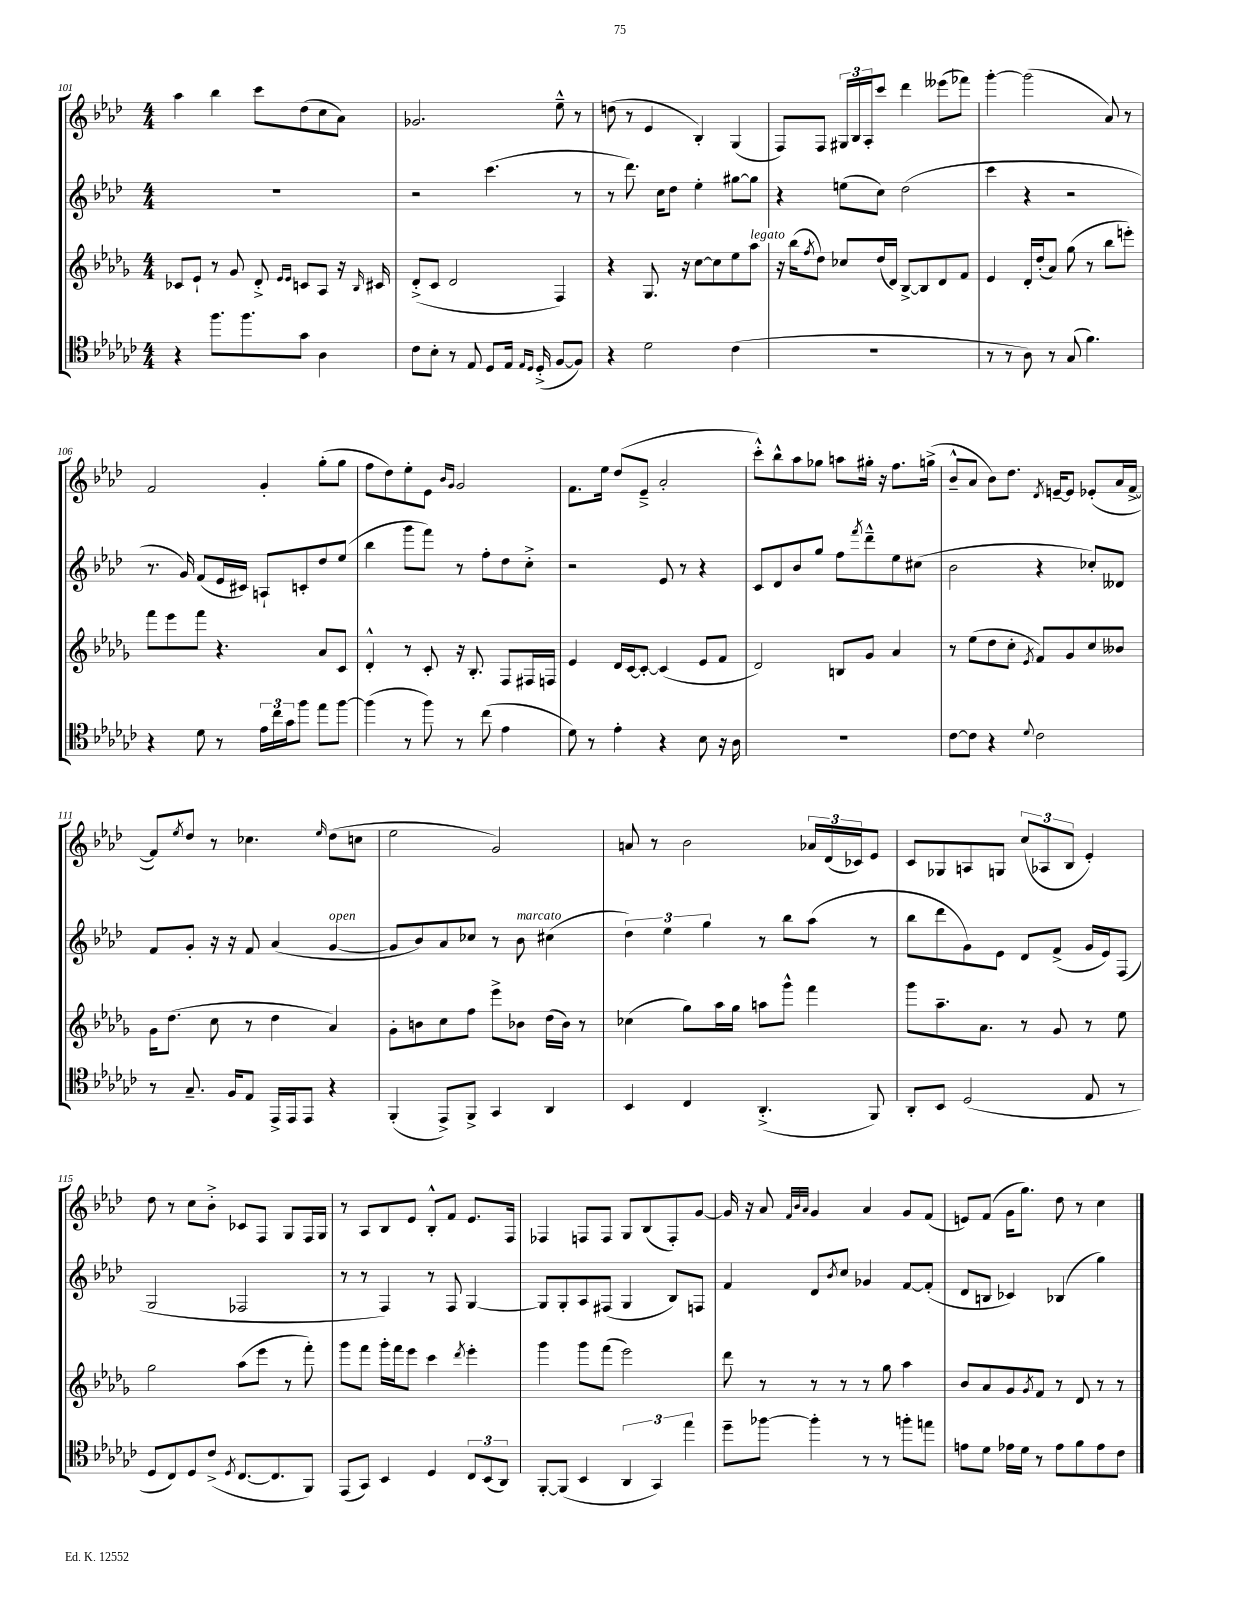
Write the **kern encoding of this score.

**kern	**kern	**kern	**kern
*part4	*part3	*part2	*part1
*staff4	*staff3	*staff2	*staff1
*clefC4	*clefG2	*clefG2	*clefG2
*k[b-e-a-d-g-c-]	*k[b-e-a-d-g-]	*k[b-e-a-d-]	*k[b-e-a-d-]
*M4/4	*M4/4	*M4/4	*M4/4
=101	=101	=101	=101
4r	8c-X/L	1r	4aa-\
.	8e-`/J	.	.
8.ff\L	8r	.	4bb-\
.	8g-/	.	.
8.ff\	.	.	.
.	8d-'^/	.	8ccc\L
.	16qqe-/LL	.	.
.	16qqe-/JJ	.	.
8g-\J	8cn/L	.	(8dd-\
4A-\	8A-/J	.	8cc\
.	16r	.	8a-\J)
.	16qqB-/	.	.
.	16c#X/	.	.
=102	=102	=102	=102
8c-\L	(8d-'^/L	2r	2.g-X/
8B-'\J	8c/J	.	.
8r	2d-/	.	.
8E-/	.	.	.
8D-/L	.	(4.ccc\	.
16E-/Jk	.	.	.
16qqE-/LL	.	.	.
16qqD-/JJ	.	.	.
(16D-'^/	.	.	.
[8F/L	4F/)	.	8ee-~^^\
8F/J])	.	8r	8r
=103	=103	=103	=103
4r	4r	8r	(8ddn\
.	.	8.ddd-\)	8r
2d-\	8.G-/	.	4e-/
.	.	16cc\KL	.
.	.	8dd-\J	.
.	16r	.	.
.	[8cc\L	4ee-'\	4B-'/)
.	8cc\]	.	.
(4c-\	8ee-\	[8gg#X\L	(4G/
!	!LO:TX:a:i:t=legato	!	!
.	8aa-\J	8gg#\J]	.
=104	=104	=104	=104
1r	16r	4r	8F/L)
.	(16bb-\KL	.	.
.	8qff/	.	.
.	8dd-\J)	.	8F/J
.	8cc-X/L	(8een\L	24G#X/LL
.	.	.	24B-/
.	.	.	24A-'/J
.	(16dd-/L	8cc\J)	8ccc/J
.	16d-/JJ)	.	.
.	[8B-^/L	(2dd-\	4ddd-\
.	8B-/]	.	.
.	8d-/	.	(8eee--X\L
.	8f/J	.	8fff-X\J)
=105	=105	=105	=105
8r	4e-/	4ccc\	[4ggg'\
8r	.	.	.
8A-\)	16d-'/LL	4r	(2ggg\]
.	(16dd-'/J	.	.
8r	8a-/J)	.	.
(8G-/	(8gg-\	2r	.
4.f\)	8r	.	.
.	8bb-\L	.	8a-/)
.	8eeen'\J)	.	8r
!!LO:LB:g=z
=106	=106	=106	=106
4r	8fff\L	8.r	2f/
.	8eee-\	.	.
.	.	16g/)	.
8d-\	8fff\J	(8f/L	.
8r	4.r	16e-/L	.
.	.	16c#X/JJ)	.
24e-\LL	.	8An`/L	4g'/
24cc-\	.	.	.
24g-\J	.	.	.
8ff\J	.	8cn'/	.
8ee-\L	8a-/L	8dd-/	(8gg'\L
[8ff\J	8c/J	(8ee-/J	8gg\J
=107	=107	=107	=107
(4ff\]	4d-'^^/	4bb-\	8ff\L
.	.	.	8dd-\)
8r	8r	8ggg\L	8ee-'\
8ff\)	8c'/	8fff\J)	8e-\J
.	.	.	16qqb-/LL
.	.	.	16qqg/JJ
8r	16r	8r	2g/
.	8.B-'/	.	.
(8cc-\	.	8ff'\L	.
4e-\	8F/L	8dd-\	.
.	16F#X/L	8cc'^\J	.
.	16Fn/JJ	.	.
=108	=108	=108	=108
8d-\)	4e-/	2r	8.f\L
8r	.	.	.
.	.	.	16ee-\Jk
4e-'\	16d-/LL	.	(8dd-/L
.	[16c/J	.	.
.	8c'/J_	.	8e-~^/J
4r	(4c/]	8e-/	2a-'/
.	.	8r	.
8B-\	8e-/L	4r	.
16r	8f/J	.	.
16A-\	.	.	.
=109	=109	=109	=109
1r	2d-/)	8c/L	8ccc'^^\L)
.	.	8d-/	8bb-^^\
.	.	8b-/	8aa-\
.	.	8gg/J	8gg-X\J
.	8Bn/L	8ff\L	8aan\L
.	.	8qfff/	.
.	8g-/J	8ddd-~^^\	16gg#X'\Jk
.	.	.	16r
.	4a-/	8ee-\	8.ff\L
.	.	(8cc#X\J	.
.	.	.	(16ggn^\Jk
=110	=110	=110	=110
[8c-\L	8r	2b-\	8b-~^^/L
8c-\J]	(8ee-\L	.	8a-/J
4r	8dd-\	.	8b-\L)
.	8cc'\J	.	8.dd-\J
8qqd-/	8qe-/	.	.
2c-\	8f/L)	4r	.
.	.	.	8qd-/
.	.	.	[16en~/KL
.	8g-/	.	8e/J]
.	8cc/	8cc-X'/L)	(8e-X'/L
.	8b--X/J	8d--X/J	16a-/L
.	.	.	[16f^/JJ
!!LO:LB:g=z
=111	=111	=111	=111
8r	16g-\KL	8f/L	8f/L])
.	(8.dd-\J	.	.
.	.	.	8qee-/
8.G-~/	.	8g'/J	8dd-/J
.	8cc\	16r	8r
16F/KL	.	16r	.
8E-/J	8r	8f/	4.cc-X\
16EE-^/LL	4dd-\	(4a-/	.
16EE-/J	.	.	.
8EE-/J	.	.	.
.	.	.	16qqee-/
!	!	!LO:TX:a:i:t=open	!
4r	4a-/)	[4g/	(8dd-\L
.	.	.	8ccn\J
=112	=112	=112	=112
(4FF'/	8g-'\L	8g/L]	2ee-\
.	8bn\	8b-/)	.
8EE-^/L)	8cc\	8a-/	.
8FF^/J	8ff\J	8cc-X/J	.
4GG-/	8eee-^\L	8r	2g/)
!	!	!LO:TX:a:i:t=marcato	!
.	8b-X\J	8b-\	.
4AA-/	(16dd-\LL	(4cc#X\	.
.	16b-\JJ)	.	.
.	8r	.	.
=113	=113	=113	=113
4BB-/	(4cc-X\	6dd-\)	8an/
.	.	.	8r
.	.	6ee-\	.
4C-/	8gg-\L)	.	2b-\
.	.	6gg\	.
.	16aa-\L	.	.
.	16gg-\JJ	.	.
(4.AA-'^/	8aan\L	8r	.
.	8ggg-^^\J	8bb-\L	.
.	4fff\	(8aa-\J	24a-X/LL
.	.	.	(24d-/
.	.	.	24c-X/J)
8FF/)	.	8r	8e-/J
=114	=114	=114	=114
8AA-'/L	8ggg-\L	8bb-\L	8c/L
8BB-/J	8.aa-~\	8ddd-\	8G-X/
(2D-/	.	8g\)	8An/
.	8.a-\J	.	.
.	.	8e-\J	8Gn/J
.	8r	8d-/L	(12cc/L
.	.	.	12A-X/
.	8g-/	(8f^/J	.
.	.	.	12B-/J
8E-/	8r	16g/LL	4e-'/)
.	.	16e-/J)	.
8r	8ee-\	(8F/J	.
!!LO:LB:g=z
=115	=115	=115	=115
8D-/L	2gg-\	2G/	8dd-\
8C-/)	.	.	8r
8D-/	.	.	8cc\L
(8c-^/J	.	.	8b-'^\J
8qD-/	.	.	.
[8.C-/L	(8aa-\L	2F-X/	8c-X/L
.	8eee-\J	.	8F/J
8.C-/]	.	.	.
.	8r	.	8G/L
8FF/J)	8fff'\)	.	16F/L
.	.	.	16G/JJ
=116	=116	=116	=116
(8EE-/L	8ggg-\L	8r	8r
8GG-/J)	8fff\J	8r	8A-/L
4BB-/	16ggg-'\LL	4F/)	8B-/
.	16fff\J	.	.
.	8eee-\J	.	8e-/J
4D-/	4ccc\	8r	8B-'^^/L
.	.	8F/	8f/J
.	8qddd-/	.	.
12C-/L	4eee-'\	[4G/	8.e-/L
(12BB-/	.	.	.
12AA-/J)	.	.	.
.	.	.	16F/Jk
=117	=117	=117	=117
[8FF'/L	4ggg-\	8G/L]	4F-X/
(8FF/J]	.	8G'/	.
4BB-/	8ggg-\L	8A-/	8Fn/L
.	(8fff\J	(8F#X/J	8F/J
6AA-/	2eee-\)	4G/	8G/L
.	.	.	(8B-/
6GG-/)	.	.	.
.	.	8B-/L)	8F'/)
6ee-\	.	.	.
.	.	8Fn/J	[8g/J
=118	=118	=118	=118
8dd-~\L	8ddd-\	4f/	16g/]
.	.	.	16r
[8ff-X\J	8r	.	8a-/
.	.	.	32qqf/LLL
.	.	.	32qqb-/
.	.	.	32qqa-/JJJ
4ff-'\]	8r	8d-/L	4g/
.	.	8qb-/	.
.	8r	8cc/J	.
8r	8r	4g-X/	4a-/
8r	8gg-\	.	.
8ffn'\L	4aa-\	[8f/L	8g/L
8een\J	.	(8f'/J]	(8f/J
=119	=119	=119	=119
8en\L	8b-/L	8d-/L	8en/L)
8d-\J	8a-/	8Bn/J	(8f/J
16e-X\LL	8g-/	4c-X/)	16g\KL
16d-\JJ	.	.	8.gg\J)
.	8qg-/	.	.
8r	8f/J	.	.
8e-\L	8r	(4B-X/	8dd-\
8f\	8d-/	.	8r
8e-\	8r	4gg\)	4cc\
8c-\J	8r	.	.
==	==	==	==
*-	*-	*-	*-
